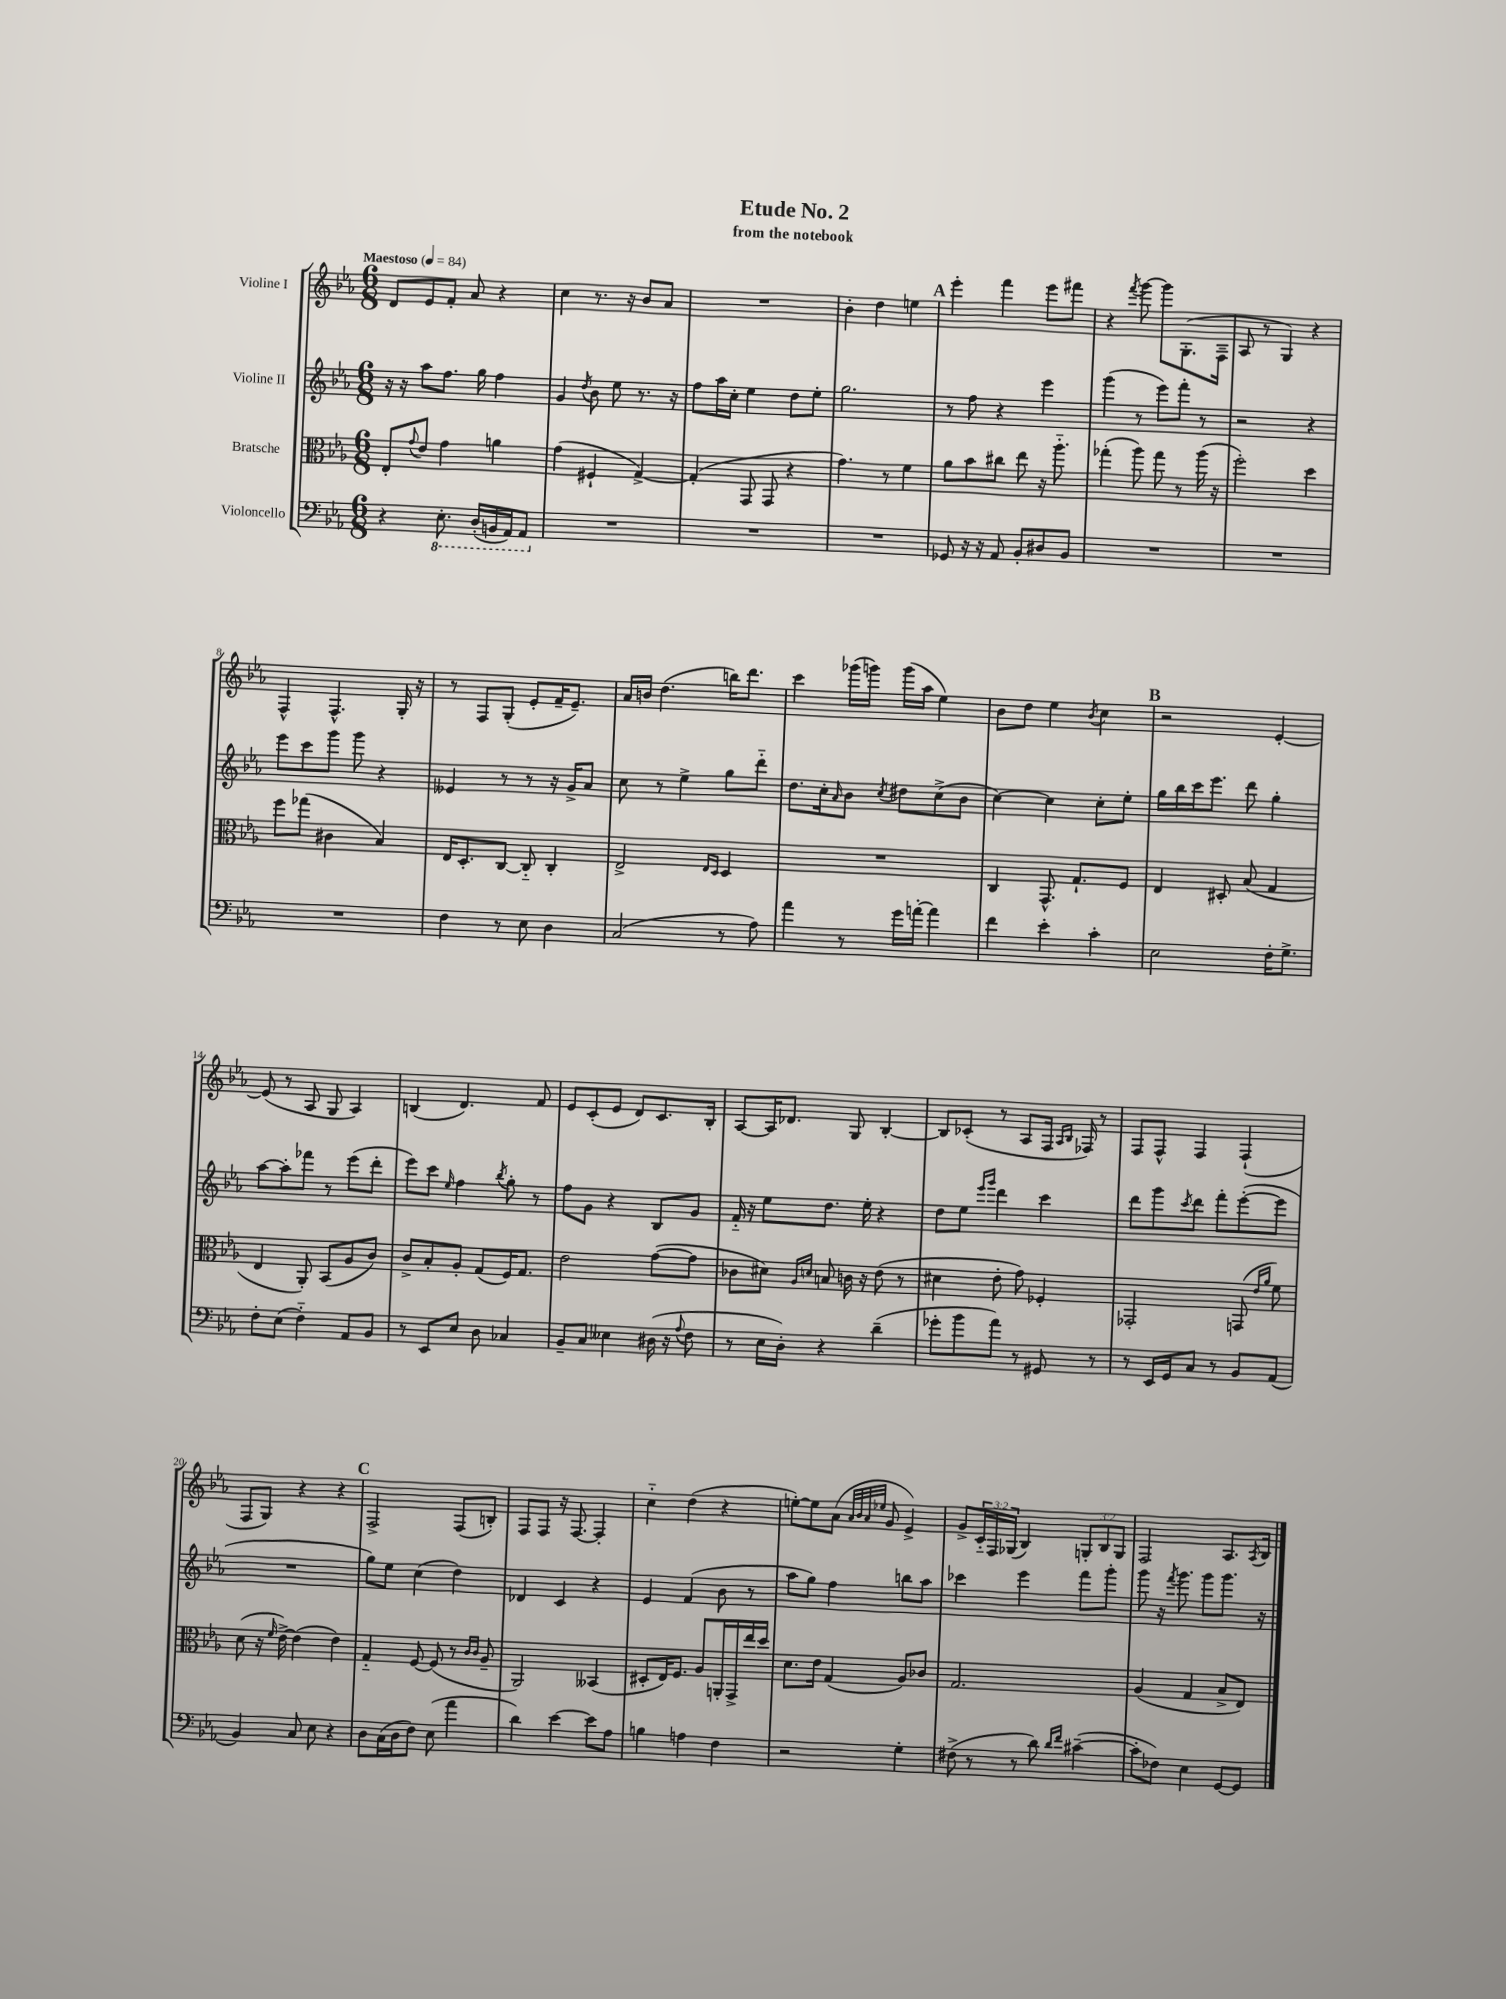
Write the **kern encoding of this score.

**kern	**kern	**kern	**kern
*part4	*part3	*part2	*part1
*staff4	*staff3	*staff2	*staff1
*I"Violoncello	*I"Bratsche	*I"Violine II	*I"Violine I
*clefF4	*clefC3	*clefG2	*clefG2
*k[b-e-a-]	*k[b-e-a-]	*k[b-e-a-]	*k[b-e-a-]
*M6/8	*M6/8	*M6/8	*M6/8
*MM84	*MM84	*MM84	*MM84
=1	=1	=1	=1
!	!	!	!LO:TX:a:B:t=Maestoso
4r	8E-'/L	16r	8d/L
.	.	16r	.
.	8qqg/	.	.
.	8e-/J	8aa-\L	8e-/
*8ba	*	*	*
8.EE-'\	4g\	8.ff\J	8f'/J
.	.	.	8a-/
(16DD'/LL	.	16gg\	.
16BBBn/	4an\	4ff\	4r
16AAA-/J)	.	.	.
8AAA-/J	.	.	.
=2	=2	=2	=2
*X8ba	*	*	*
2.r	(4g\	4g/	4cc\
.	.	8qdd/	.
.	4F#X`/	8b-\	8.r
.	.	8ee-\	.
.	.	.	16r
.	[4G^/)	8.r	8b-/L
.	.	.	8a-/J
.	.	16r	.
=3	=3	=3	=3
2.r	(4G'/]	8ff\L	2.r
.	.	16aa-\L	.
.	.	16cc'\JJ	.
.	8GG/	4ee-\	.
.	8GG/	.	.
.	4r	8dd\L	.
.	.	8ee-'\J	.
=4	=4	=4	=4
2.r	4.g\)	2.gg\	4b-'\
.	.	.	4dd\
.	8r	.	.
.	4f\	.	4een\
!!LO:REH:place=s1:t=A
=5	=5	=5	=5
8GG-X/	8a-\L	8r	4eee-'\
16r	8b-\	8ff\	.
16r	.	.	.
8AA-/	8cc#X\J	4r	4fff\
8BB-'/L	8ee-\	.	.
8D#X/	16r	4eee-\	8eee-\L
.	8.aa-\	.	.
8BB-/J	.	.	8fff#X\J
=6	=6	=6	=6
2.r	(4gg-X'\	(4ggg\	4r
.	.	.	8qfff/
.	8aa-\)	8r	[8ggg\
.	8gg-\	8eee-\L)	8ggg\L]
.	8r	8fff'\J	(8.G'\
.	(16aa-\	8r	.
.	16r	.	16F~\Jk
=7	=7	=7	=7
2.r	2ff'\)	2r	8A-/
.	.	.	8r
.	.	.	4G/)
.	4dd\	4r	4r
!!LO:LB:g=z
=8	=8	=8	=8
2.r	8ff\L	8eee-\L	4F^^/
.	(8gg-X\J	8ccc\	.
.	4c#X\	8ggg\J	4.F^^/
.	.	8ggg\	.
.	4B-/)	4r	.
.	.	.	16G'/
.	.	.	16r
=9	=9	=9	=9
4F\	16E-/KL	4e--X/	8r
.	8.D'/	.	.
.	.	.	8F/L
8r	[8C/J	8r	(8G'/J
8E-\	8C/]	8r	8e-'/L
4D\	4C'/	16r	16f~/K
.	.	16g^/KL	8.e-~/J)
.	.	8a-/J	.
=10	=10	=10	=10
(2C/	2E-^/	8cc\	16a-/LL
.	.	.	16bn/JJ
.	.	8r	(4.dd\
.	.	4ee-^\	.
.	16qqE-/LL	.	.
.	16qqD/JJ	.	.
8r	4D/	8gg\L	16bbn\KL)
.	.	.	8.ddd\J
8A-\)	.	8ddd\J	.
=11	=11	=11	=11
4a-\	2.r	8.dd\L	4ccc\
.	.	16cc'\k	.
.	.	16qqa-/	.
8r	.	8b-\J	(16ggg-X\LL
.	.	.	16gggn\JJ)
.	.	8qcc/	.
16g\LL	.	8dd#X\L	(16ggg\LL
[16an'\JJ	.	.	16aa-\JJ
4a\]	.	(8cc^\	4ee-\)
.	.	8b-\J	.
=12	=12	=12	=12
4f\	4C/	[4cc\)	8b-\L
.	.	.	8dd\J
4e-'\	8.GG^^/	4cc\]	4ee-\
.	8.G`/L	.	.
.	.	.	8qb-/
4c'\	.	8cc'\L	4cc\
.	8F/J	8ee-'\J	.
!!LO:REH:place=s1:t=B
=13	=13	=13	=13
2E-\	4E-/	16gg\LL	2r
.	.	16bb-\	.
.	.	16ccc\J	.
.	.	8.eee-\J	.
.	8D#X'/	.	.
.	(8B-/	8ddd\	.
16F'\KL	4G/	4gg'\	[4e-'/
8.G^\J	.	.	.
!!LO:LB:g=z
=14	=14	=14	=14
8F'\L	4E-/	[8aa-\L	(8e-/]
(8E-\J	.	8aa-'\]	8r
4F\)	8AA-'/)	8fff-X\J	8A-/
.	(8BB-/L	8r	8G/
8AA-/L	8A-/	(8eee-\L	4A-/)
8BB-/J	8c/J)	8ddd'\J	.
=15	=15	=15	=15
8r	8c^/L	8eee-\L)	(4Bn/
8EE-/L	8B-'/	8ccc\J	.
.	.	16qqee-/	.
8E-/J	8A-'/J	4ff\	4.d/)
8D\	(8G/L	.	.
.	.	8qbb-/	.
4C-X/	16F/K)	8gg'\	.
.	8.G/J	.	.
.	.	8r	8f/
=16	=16	=16	=16
8BB-~/L	2e-\	8ff\L	8e-/L
8C/J	.	8g\J	(8c'/
4E--X\	.	4r	8e-/J
.	.	.	8d/L)
(16D#X\	([8g\L	8B-/L	8.c/
16r	.	.	.
8qqA-/	.	.	.
8F\	8g\J]	8g/J	.
.	.	.	16B-'/Jk
=17	=17	=17	=17
8r	8c-X\L	16f/	[8A-/L
.	.	16r	.
16E-\LL	8d#X\J)	8ee-\L	16A-/K]
16D'\JJ)	.	.	8.d-X/J
.	16qqA-/LL	.	.
.	16qqdn/JJ	.	.
4r	8Bn/	8.dd\J	.
.	16cn\	.	8G/
.	16r	16ee-'\	.
(4d~\	(8e-\	4r	[4B-'/
.	8r	.	.
=18	=18	=18	=18
8g-X'\L	4d#X\	8dd\L	8B-/L]
8b-\	.	8ee-\J	(8c-X'/J
.	.	16qqeee-/LL	.
.	.	16qqggg/JJ	.
8a-\J)	8e-'\	4ddd\	8r
8r	8g\)	.	8A-/L
8GG#X/	4F-X'/	4ccc\	16F/Jk
.	.	.	16qqA-/LL
.	.	.	16qqB-/JJ
.	.	.	16F-X/)
8r	.	.	8r
=19	=19	=19	=19
8r	2GG-X'/	8ddd\L	8F/L
16EE-/LL	.	8ggg\	8F^^/J
16GG/J	.	.	.
.	.	8qccc/	.
8C/J	.	8ddd\J	4F/
8r	.	8fff'\L	.
8BB-/L	(8GGn/	([8eee-'\	(4F`/
.	16qqe-/LL	.	.
.	16qqa-/JJ	.	.
(8AA-/J	8f\)	8eee-\J]	.
!!LO:LB:g=z
=20	=20	=20	=20
4BB-/)	(8d\	2.r	8F/L
.	16r	.	8G/J)
.	16qqf/	.	.
.	[16e-^\)	.	.
8C/	(4e-\]	.	4r
8E-\	.	.	.
4r	4e-\)	.	4r
!!LO:REH:place=s1:t=C
=21	=21	=21	=21
8D\L	4G/	8gg\L)	2F^/
(16C\L	.	8ee-\J	.
16D\J	.	.	.
8F\J)	[8F/	(4cc\	.
(8E-\	(8F/]	.	.
4a-\	8r	4dd\)	(8F/L
.	16qqc/LL	.	.
.	16qqc/JJ	.	.
.	8A-~/	.	8Bn'/J)
=22	=22	=22	=22
4d\)	2AA-/)	4d-X/	8F/L
.	.	.	8F/J
[4e-\	.	4c/	16r
.	.	.	[8.F/
8e-\L]	(4BB--X/	4r	4F'/]
8A-\J	.	.	.
=23	=23	=23	=23
4Bn\	8D#X'/L	4e-/	4cc\
.	16E-/K)	.	.
.	8.F/J	.	.
4An\	.	(4f/	(4dd\
.	8A-/L	.	.
4F\	16AAn'/L	8b-\	4r
.	16GG^/	.	.
.	16ee-/	8r	.
.	16dd/JJ	.	.
=24	=24	=24	=24
2r	8.d\L	8aa-\L	[8een'\L)
.	.	8gg\J)	8ee\]
.	16e-\Jk	.	.
.	(4G/	4ff\	(8a-\J
.	.	.	32qqa-/LLL
.	.	.	32qqb-/
.	.	.	32qqa-/
.	.	.	32qqee-X/JJJ
.	.	.	8g/
4G'\	8A-/L)	8bbn\L	4e-^/)
.	8c-X/J	8aa-\J	.
=25	=25	=25	=25
(8F#X^\	2.G/	4ccc-X\	8g^/L
8r	.	.	24c/L
.	.	.	24F/
.	.	.	(24G-X/JJ
8r	.	4eee-\	4B-/)
8d\)	.	.	.
16qqd/LL	.	.	.
16qqf/JJ	.	.	.
([4c#X~\	.	8fff\L	12Gn'/L
.	.	.	12B-/
.	.	8ggg'\J	.
.	.	.	12G/J
=26	=26	=26	=26
8c#'\L]	(4A-/	8ggg\	2F/
8F-X\J)	.	16r	.
.	.	8qfff/	.
.	.	8.ggg\	.
4E-\	4G/	.	.
.	.	8ggg\L	.
[8GG/L	8B-^/L	8.ggg\J	8.A-/L
8GG/J]	8E-/J)	.	.
.	.	.	8qA-/
.	.	16r	16B-/Jk
==	==	==	==
*-	*-	*-	*-
